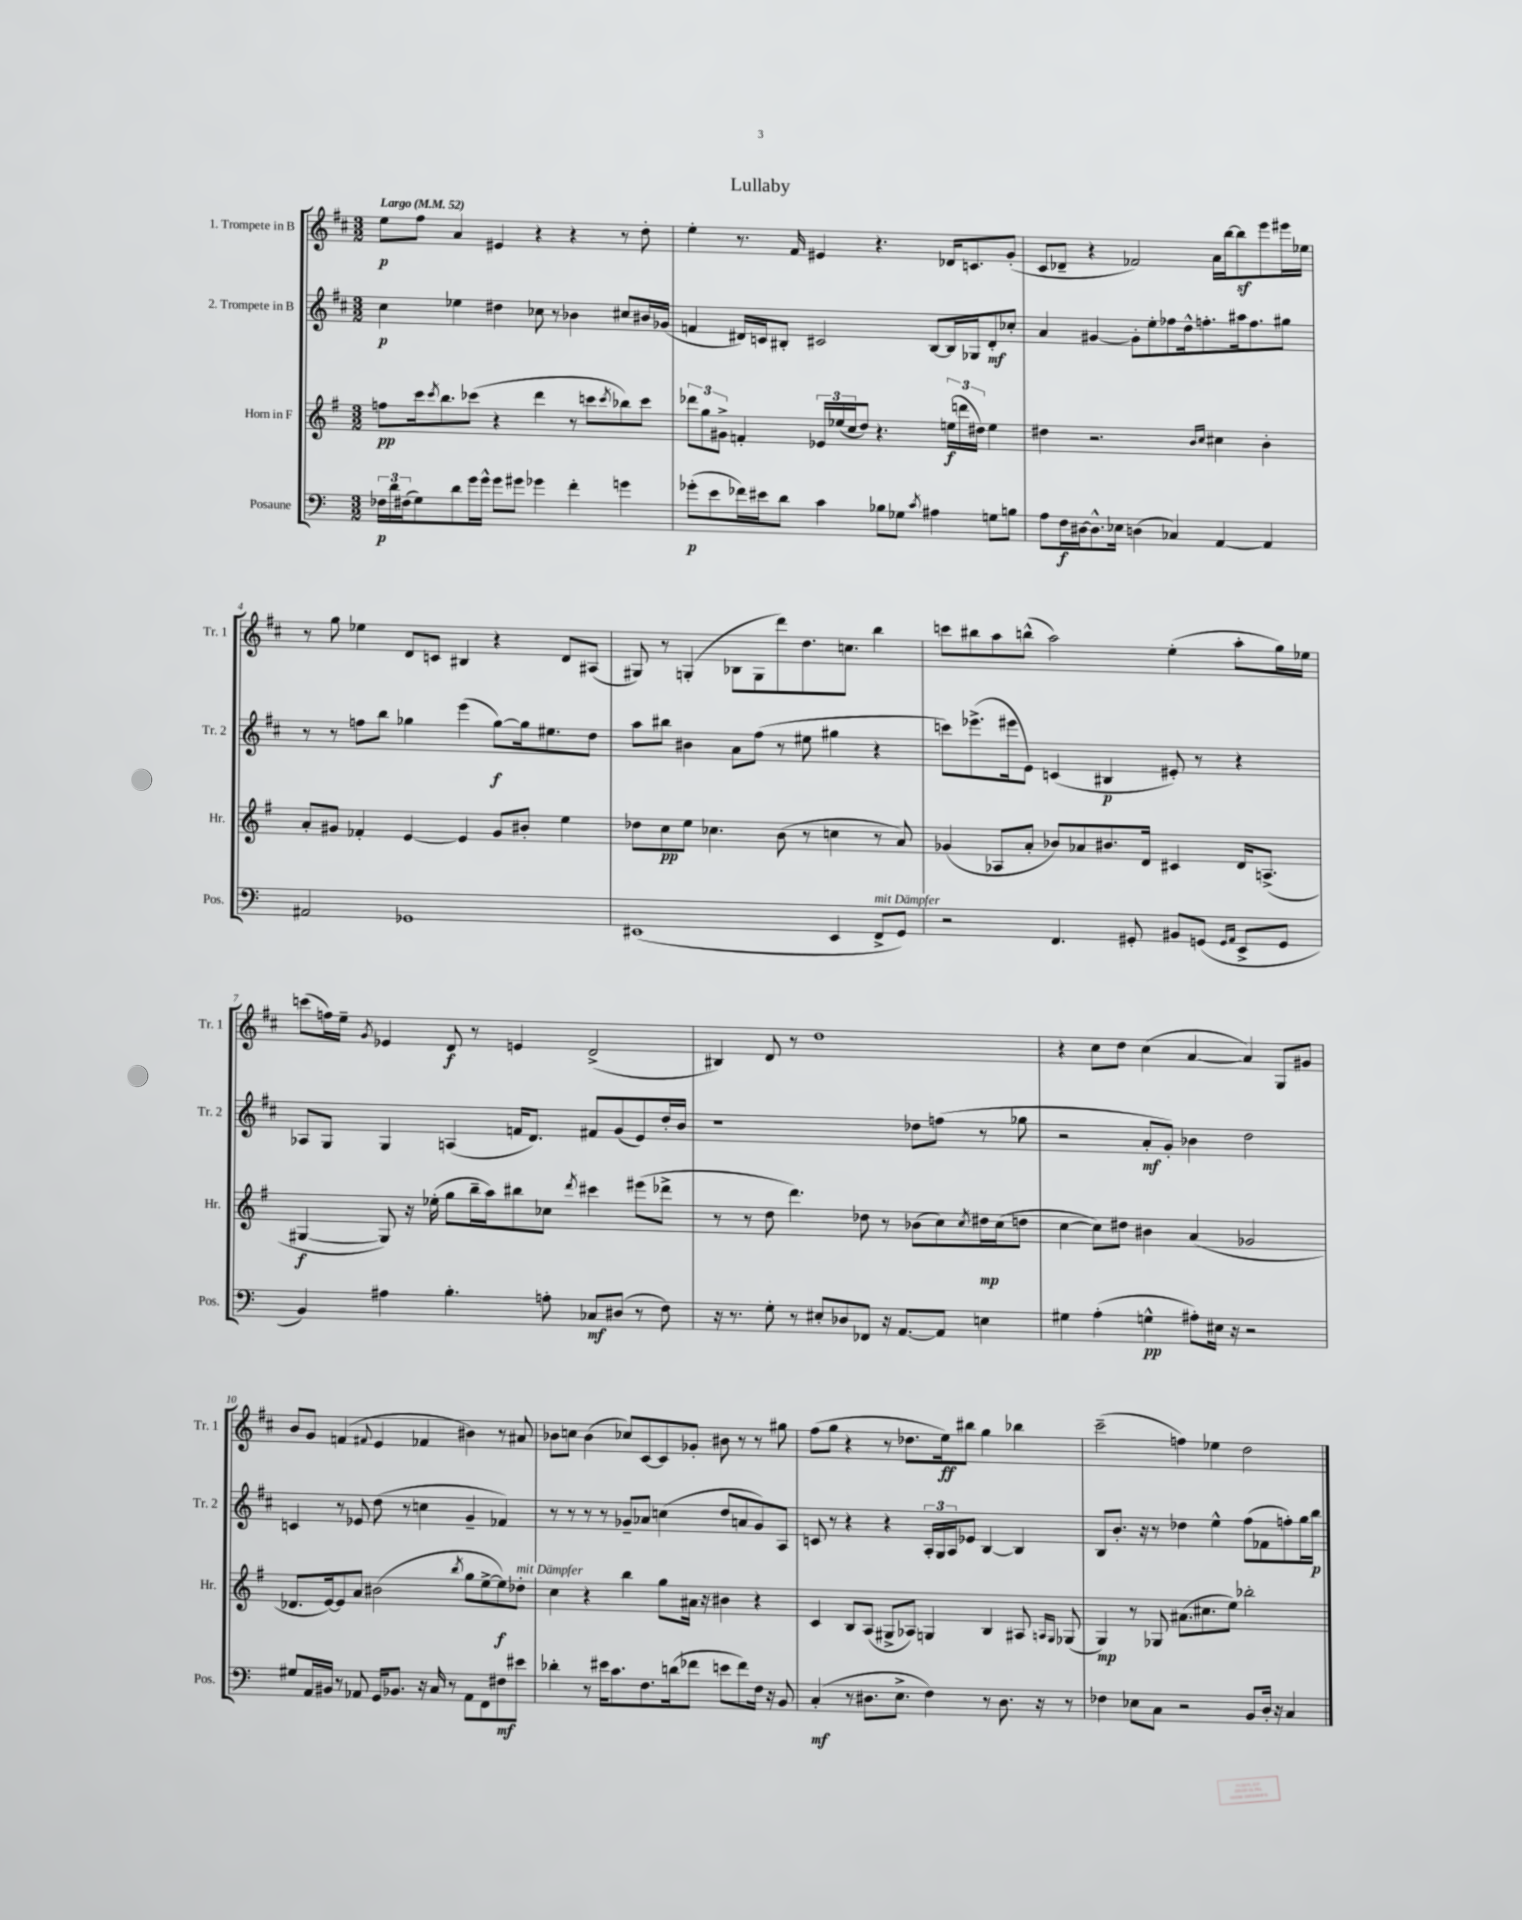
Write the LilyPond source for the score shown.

\header { title = "Lullaby" }
<<
\new StaffGroup <<
\new Staff = "s0" \with { instrumentName = "1. Trompete in B" shortInstrumentName = "Tr. 1" } {
    \clef treble \key d \major \numericTimeSignature \time 3/2 \tempo "Largo" 4 = 52
    e''8\p fis''8 a'4 eis'4 r4 r4 r8 d''8-. |
    e''4-. r8. fis'16 eis'4 r4. des'16 c'8. g'8-.( |
    cis'8 des'8-- r4 fes'2) a'16 b''16~ b''8\sf e'''8 eis'''16 ees''16 |
    r8 g''8 ees''4 d'8 c'8 bis4 r4 d'8 ais8( |
    gis8) r8 g4-.( bes8 g8 d'''8) d''8. c''8. b''4 |
    c'''8 bis''8 a''8 b''8-^( a''2) e''4-.( a''8-. g''16) ees''16 |
    c'''8( f''16) e''16-- \acciaccatura { g'8 } ees'4 d'8\f r8 e'4 d'2->( |
    bis4) d'8 r8 d''1 |
    r4 cis''8 d''8 cis''4( a'4~ a'4) g8 gis'8 |
    b'8 g'8 f'4( \appoggiatura { fis'8 } e'4 fes'4 bis'4) r8 ais'8 |
    bes'8 c''8 bes'4( ces''8) cis'8~ cis'8 ges'8-. bis'8 r8 r8 gis''8 |
    fis''8( g''8 r4 r8 des''8. e''16\ff) bis''8 g''4 bes''4 |
    cis'''2--( f''4) ees''4 d''2 \bar "|." |
}
\new Staff = "s1" \with { instrumentName = "2. Trompete in B" shortInstrumentName = "Tr. 2" } {
    \clef treble \key d \major \numericTimeSignature \time 3/2
    cis''4\p ees''4 dis''4 ces''8 r8 bes'4 cis''8 bis'16 ges'16( |
    f'4 dis'16) c'16 bis8-. cis'2 bis8~ bis16 ges16 dis'8-.\mf ces''8-. |
    a'4 gis'4~ gis'8-. e''8-. fes''8 d''16-^ f''8.-. ais''16 f''8. gis''8 |
    r8 r8 f''8 b''8 ges''4 e'''4( ges''8~\f) ges''16 eis''8. d''8 |
    a''8 bis''8 bis'4 a'8 fis''8( r8 eis''8 gis''4 r4 |
    c'''8) ees'''8.->( eis'''16 e'8) c'4( bis4\p eis'8-.) r8 r4 |
    aes8 g8 g4 a4( f'16 d'8.) fis'8 g'8( e'8) d''16-. b'16 |
    r1 des''8 f''8( r8 ges''8 |
    r2 a'8-.\mf g'8-.) bes'4 d''2 |
    c'4 r8 ees'8 d''8( r8 c''4 g'4-- fes'4) |
    r8 r8 r8 r8 ges'8-- aes'8 c''4( d''8 a'8 ges'8) a8 |
    c'8 r8 r4 r4 \tuplet 3/2 { a16-. g16 a16 } ees'8 b4~ b4 |
    b8 b'8.-. r16 r8 des''4 e''4-^ fis''8( fes'8 f''8-.) g''16 b''16\p \bar "|." |
}
\new Staff = "s2" \with { instrumentName = "Horn in F" shortInstrumentName = "Hr." } {
    \clef treble \key g \major \numericTimeSignature \time 3/2
    f''8\pp c'''16 \acciaccatura { c'''8 } b''8. ces'''8( r4 d'''4 r8 c'''8 \acciaccatura { c'''8 } bes''8) c'''8 |
    \tuplet 3/2 { des'''8 g''8 gis'8-> } f'4-. \tuplet 3/2 { ees'16 ees''16( c''16 } d''8) r4. \tuplet 3/2 { e''16\f( d'''16 dis''16) } e''4 |
    dis''4 r2. \grace { b'16 c''16 } cis''4 b'4-. |
    a'8-. gis'8 fes'4-. e'4~ e'4 gis'8 bis'8-. e''4 |
    des''8 c''8\pp e''8 ces''4. b'8( r8 c''4 r8 a'8) |
    ges'4( aes8 a'8-. bes'8) aes'8 bis'8. d'16 cis'4 d'16 a8.->( |
    gis4~\f gis8) r16 ees''16-.( g''8 b''16-- a''16) bis''8 ces''8 \acciaccatura { d'''8 } cis'''4 eis'''8( des'''8-> |
    r8 r8 d''8 d'''4.) des''8 r8 bes'8( c''8) \acciaccatura { c''8 } dis''16\mp c''16( d''8 |
    c''4~ c''8) dis''8 bis'4 a'4( ges'2 |
    des'8. e'16~) e'8 a'8 bis'2( \acciaccatura { b''8 } g''8 e''8~-> e''8\f) des''8-.^\markup { \italic "mit Dämpfer" } |
    c''4 r4 b''4 g''8 ais'16 r16 bis'4 r4 |
    c'4 b8 a8( gis8-> aes8) g4 b4 ais8 \grace { a16 g16 } ges8( |
    g4\mp) r8 ges8 ais'8.( cis''8. e''8) bes''2-. \bar "|." |
}
\new Staff = "s3" \with { instrumentName = "Posaune" shortInstrumentName = "Pos." } {
    \clef bass \key c \major \numericTimeSignature \time 3/2
    \tuplet 3/2 { fes16\p d'16 fis16( } g8) d'8 g'16 g'16-^ g'8 gis'8 ges'4 f'4-. g'4 |
    ges'8-.\p( e'8 fes'16) eis'16 d'8 c'4 bes8 ges8 \acciaccatura { c'8 } ais4 g8 b8 |
    a8 f16\f dis16~ dis8.-^ ees16 d4( ces4) a,4~ a,4 |
    ais,2 ges,1 |
    eis,1( eis,4 f,8->^\markup { \italic "mit Dämpfer" } g,8) |
    r2 f,4. gis,8-. bis,8 g,8( \grace { g,16 a,16 } e,8-> g,8 |
    b,4) ais4 b4.-. a8-. ces8\mf dis8( r8 f8) |
    r16 r8. g8-. r8 eis8-. des8 fes,8 r16 a,8.~ a,8 e4 |
    gis4 a4-.( g4-^\pp ais8-.) eis16 r16 r2 |
    gis8 a,16 bis,16 r8 aes,8 g,16 bes,8. r16 c16 r8 aes,8 f,8 fis8\mf eis'8 |
    des'4-. r8 eis'16 c'8. f8. d'16( fes'8 e'8 fes'8) f16 r16 b,8 |
    c4-.\mf( r8 dis8. e8.-> f4) r8 dis8. r16 r8 |
    fes4 ees8 c8 r2 b,8 d16-. r16 c4 \bar "|." |
}
>>
>>
